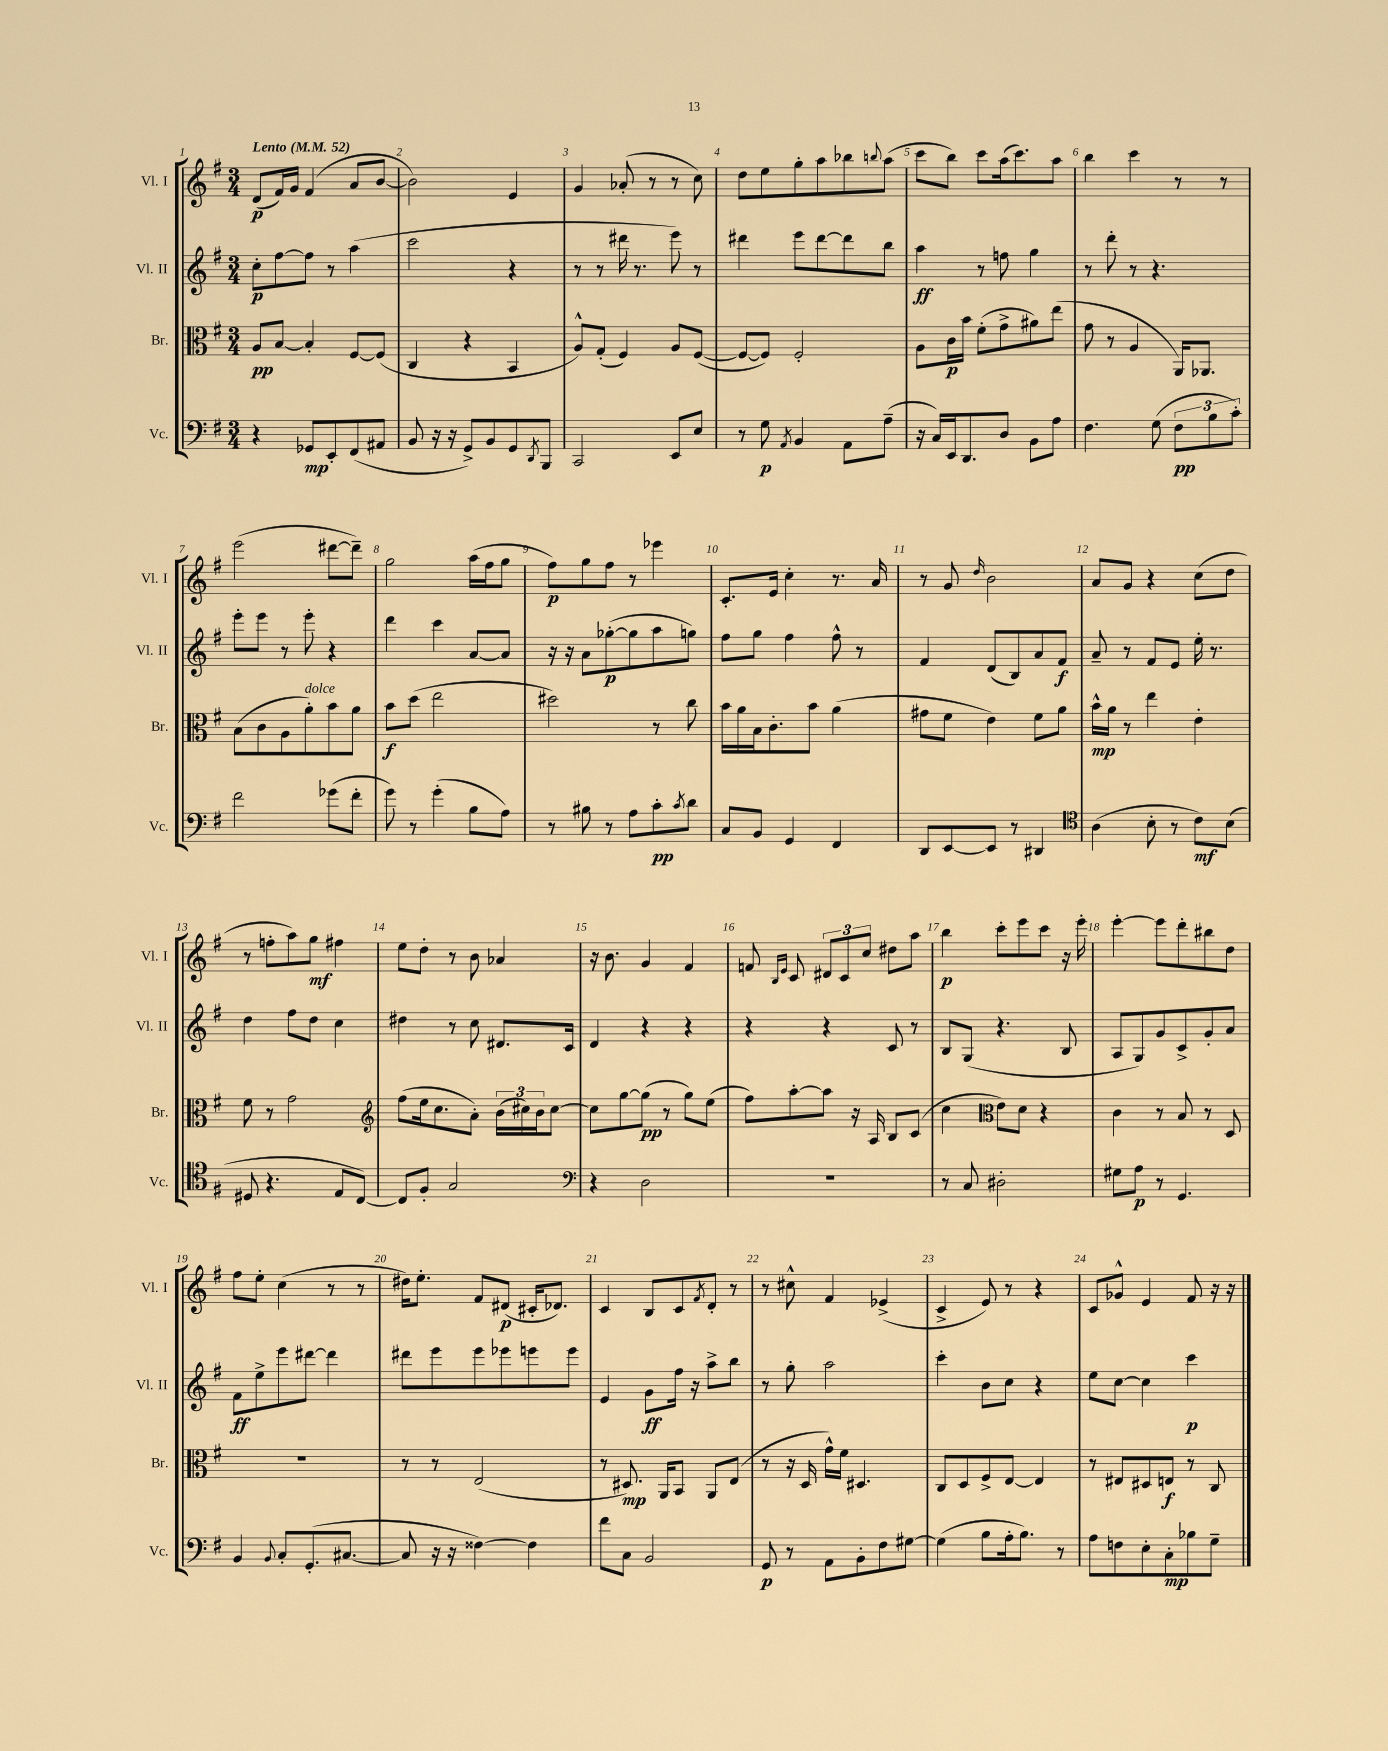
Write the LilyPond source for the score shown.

<<
\new StaffGroup <<
\new Staff = "s0" \with { instrumentName = "Vl. I" shortInstrumentName = "Vl. I" } {
    \clef treble \key g \major \numericTimeSignature \time 3/4 \tempo "Lento" 4 = 52
    d'8\p( fis'16) g'16 fis'4( a'8 b'8~ |
    b'2) e'4 |
    g'4 aes'8-.( r8 r8 c''8) |
    d''8 e''8 g''8-. a''8 bes''8 \appoggiatura { b''8 } a''8( |
    c'''8 b''8) c'''8 a''16( c'''8.) a''8 |
    b''4 c'''4 r8 r8 |
    e'''2( dis'''8~ dis'''8--) |
    g''2 a''16( fis''16 g''8 |
    fis''8\p) g''8 fis''8 r8 ees'''4 |
    c'8.-. e'16 c''4-. r8. a'16 |
    r8 g'8 \grace { d''16 } b'2 |
    a'8 g'8 r4 c''8( d''8 |
    r8 f''8-. a''8) g''8\mf fis''4 |
    e''8 d''8-. r8 b'8 aes'4 |
    r16 b'8. g'4 fis'4 |
    f'8 \grace { b16 e'16 } c'8 \tuplet 3/2 { dis'8 c'8 c''8 } dis''8 a''8 |
    b''4\p c'''8-. e'''8 c'''8 r16 e'''16-. |
    e'''4~-. e'''8 d'''8-. bis''8 d''8 |
    fis''8 e''8-. c''4( r8 r8 |
    dis''16) e''8.-. fis'8 dis'8\p( cis'16-. des'8.) |
    c'4 b8 c'8 \acciaccatura { fis'8 } d'8-. r8 |
    r8 cis''8-^ fis'4 ees'4->( |
    c'4-> e'8) r8 r4 |
    c'8 ges'8-^ e'4 fis'8 r16 r16 \bar "|." |
}
\new Staff = "s1" \with { instrumentName = "Vl. II" shortInstrumentName = "Vl. II" } {
    \clef treble \key g \major \numericTimeSignature \time 3/4
    c''8-.\p fis''8~ fis''8 r8 a''4( |
    c'''2 r4 |
    r8 r8 dis'''16 r8. e'''8) r8 |
    dis'''4 e'''8 dis'''8~ dis'''8 b''8 |
    a''4\ff r8 f''8 g''4 |
    r8 d'''8-. r8 r4. |
    e'''8-. e'''8 r8 e'''8-. r4 |
    d'''4 c'''4 a'8~ a'8 |
    r16 r16 a'8 ges''8~-.\p( ges''8 a''8 g''8) |
    fis''8 g''8 fis''4 fis''8-^ r8 |
    fis'4 d'8( b8) a'8 fis'8\f |
    a'8-- r8 fis'8 e'8 e''16-. r8. |
    d''4 fis''8 d''8 c''4 |
    dis''4 r8 c''8 dis'8. c'16 |
    d'4 r4 r4 |
    r4 r4 c'8 r8 |
    b8 g8( r4. b8 |
    a8 g8) g'8 c'8-> g'8-. a'8 |
    fis'8\ff e''8-> e'''8 dis'''8~ dis'''4 |
    dis'''8 e'''8 e'''8 ees'''8 e'''8 e'''8 |
    e'4 g'8\ff fis''16 r16 a''8-> b''8 |
    r8 g''8-. a''2 |
    c'''4-. b'8 c''8 r4 |
    e''8 c''8~ c''4 c'''4\p \bar "|." |
}
\new Staff = "s2" \with { instrumentName = "Br." shortInstrumentName = "Br." } {
    \clef alto \key g \major \numericTimeSignature \time 3/4
    a8\pp b8~ b4-. fis8~ fis8( |
    c4 r4 b,4 |
    a8-^) g8-.( fis4) a8 fis8~( |
    fis8~ fis8) fis2-. |
    a8 c'16\p b'16 fis'8-.( g'8-> ais'8) e''8( |
    g'8 r8 a4 a,16) aes,8. |
    b8( c'8 a8 a'8-.^\markup { \italic "dolce" }) b'8 a'8 |
    b'8\f d''8( e''2 |
    dis''2) r8 c''8 |
    b'16 a'16 b16 c'8.-. b'8 a'4( |
    gis'8 fis'8 e'4) fis'8 a'8 |
    b'16-^\mp a'16 r8 e''4 e'4-. |
    fis'8 r8 g'2 |
    \clef treble fis''8( e''16 c''8. a'8-.) \tuplet 3/2 { b'16( cis''16) b'16 } cis''8~ |
    cis''8 g''8~ g''8\pp( r8 g''8) e''8( |
    fis''8) a''8~-. a''8 r16 a16 b8 c'8( |
    c''4 \clef alto e'8) d'8 r4 |
    c'4 r8 b8 r8 d8 |
    R2. |
    r8 r8 e2( |
    r8 dis8.\mp) a,16 b,8 a,8 e8( |
    r8 r16 d16 g'16-^) fis'16 dis4. |
    c8 d8 fis8-> e8~ e4 |
    r8 eis8 dis8 e8\f r8 c8 \bar "|." |
}
\new Staff = "s3" \with { instrumentName = "Vc." shortInstrumentName = "Vc." } {
    \clef bass \key g \major \numericTimeSignature \time 3/4
    r4 ges,8\mp e,8-. fis,8( ais,8 |
    b,8 r16 r16 g,8->) b,8 g,8 \acciaccatura { d,8 } b,,8 |
    c,2 e,8 e8 |
    r8 g8\p \acciaccatura { a,8 } b,4 a,8 a8--( |
    r16 c16) e,16 d,8. d8 b,8 a8 |
    fis4. g8( \tuplet 3/2 { fis8\pp b8 c'8-.) } |
    fis'2 ges'8( fis'8-. |
    g'8) r8 g'4-.( b8 a8) |
    r8 bis8 r8 a8 c'8-.\pp \acciaccatura { c'8 } d'8 |
    c8 b,8 g,4 fis,4 |
    d,8 e,8~ e,8 r8 dis,4 |
    \clef tenor a4( b8-. r8 c'8\mf) b8( |
    dis8 r4. e8 c8~) |
    c8 fis8-. g2 |
    \clef bass r4 d2 |
    R2. |
    r8 c8 dis2-. |
    gis8 a8\p r8 g,4. |
    b,4 \appoggiatura { b,8 } c8-. g,8.-.( cis8.~ |
    cis8 r16 r16 fisis4~) fisis4 |
    fis'8 c8 b,2 |
    g,8\p r8 a,8 b,8-. fis8 gis8~ |
    gis4( b8 a16-. b8.) r8 |
    a8 f8 e8-. c8-.\mp bes8 g8-- \bar "|." |
}
>>
>>
\layout { \context { \Score \override BarNumber.break-visibility = ##(#f #t #t) barNumberVisibility = #all-bar-numbers-visible } }
